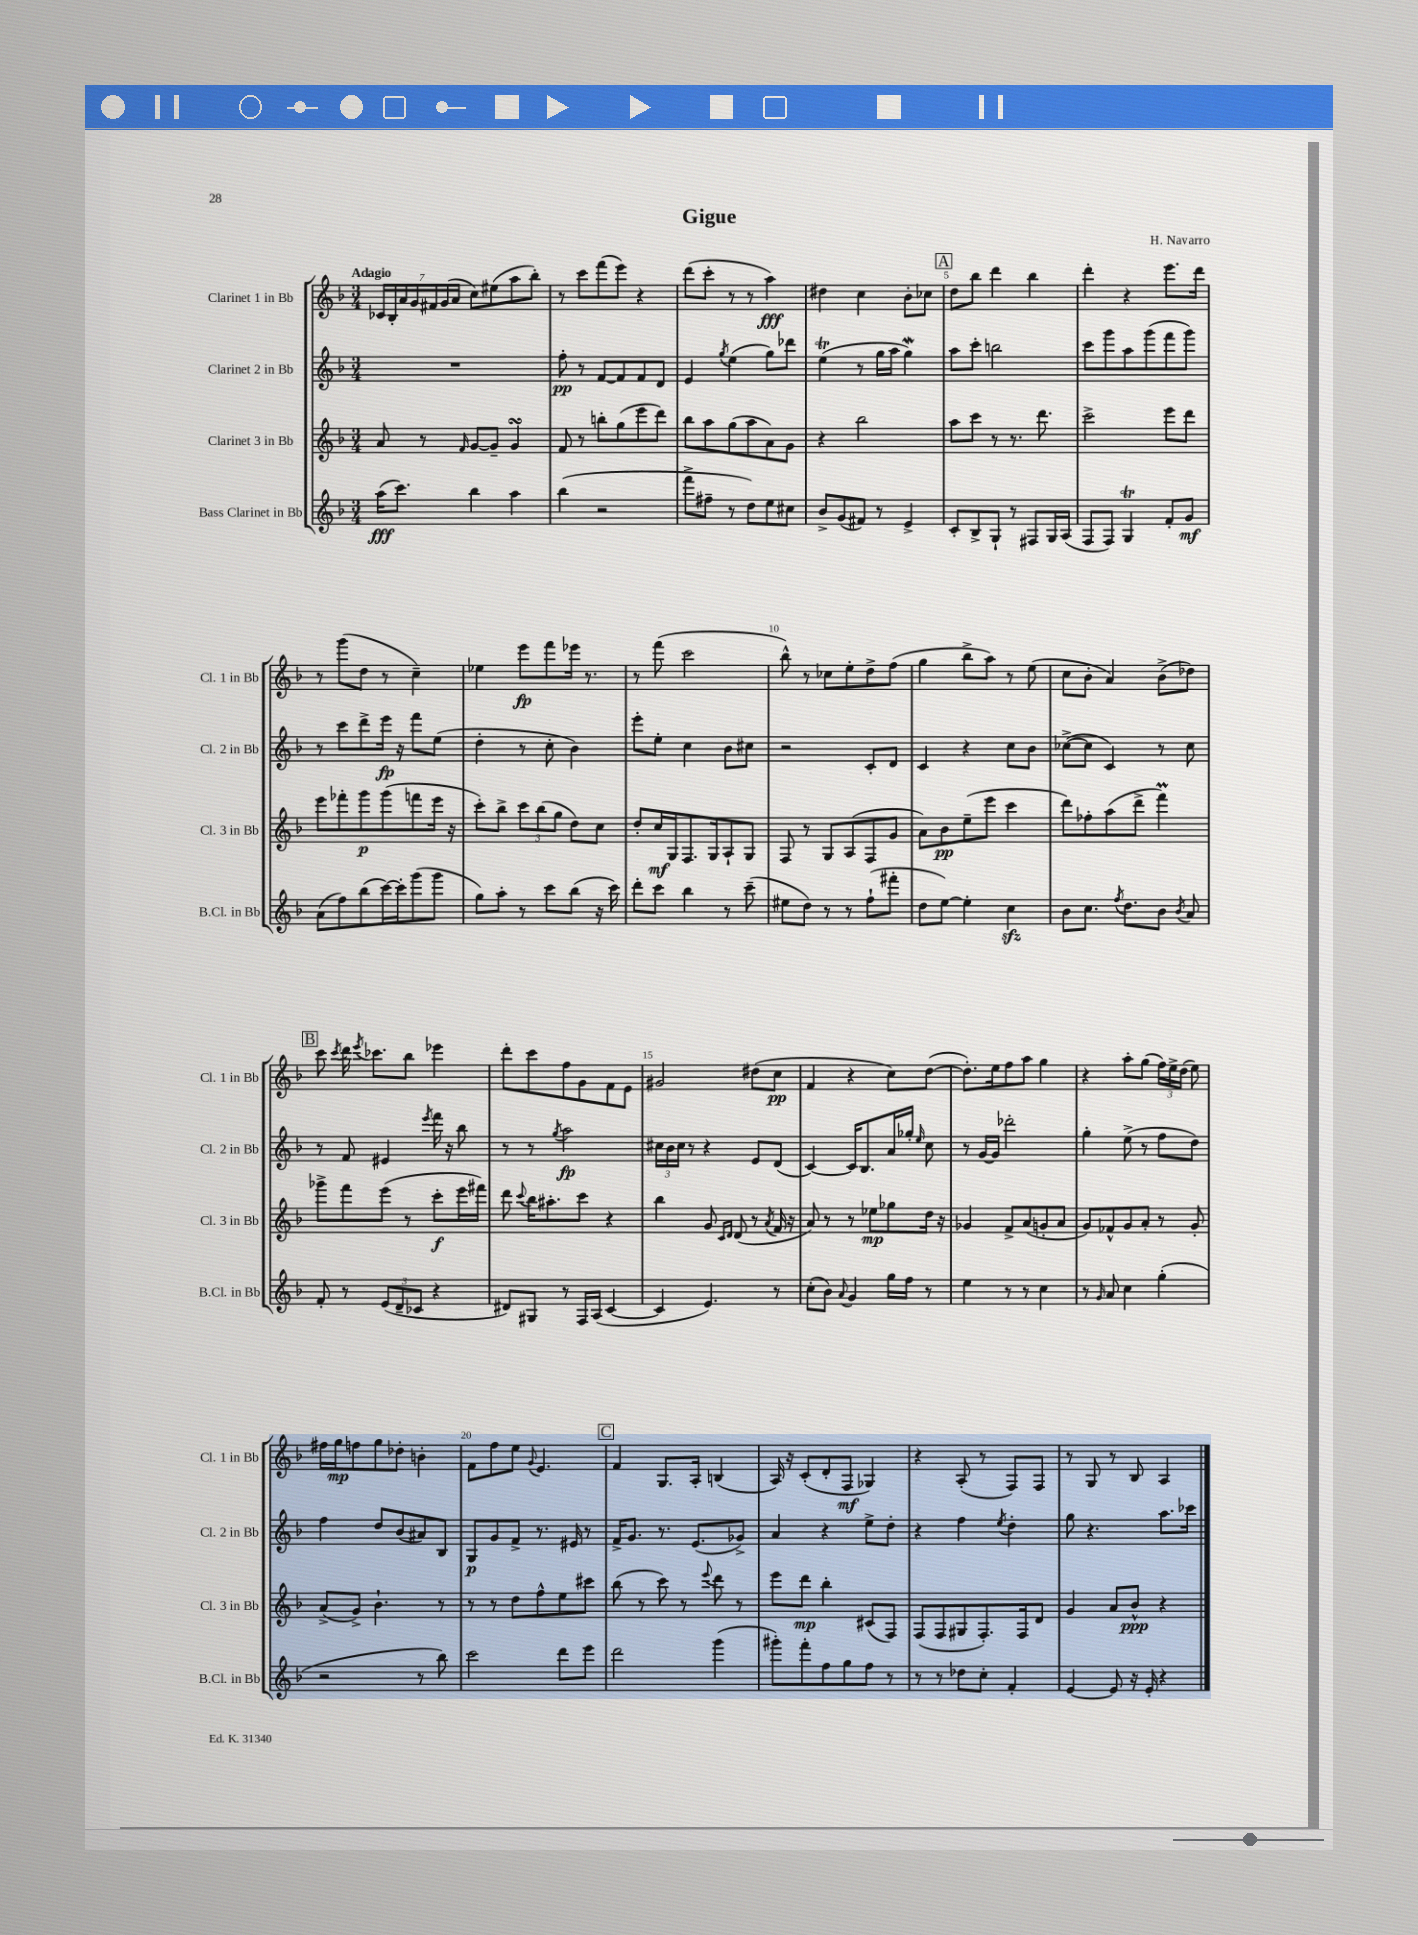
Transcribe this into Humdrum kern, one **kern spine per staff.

**kern	**kern	**kern	**kern
*staff4	*staff3	*staff2	*staff1
*clefG2	*clefG2	*clefG2	*clefG2
*k[b-]	*k[b-]	*k[b-]	*k[b-]
*M3/4	*M3/4	*M3/4	*M3/4
(16aa\LK	8a/	2.r	28c-/LL
.	.	.	28B-'/
8.ccc\J)	.	.	.
.	.	.	28a/
.	.	.	28g/
.	8r	.	.
.	.	.	28f#/
.	.	.	(28g/
.	.	.	28a/JJ
.	16qqf/	.	.
4bb-\	[8g/L	.	8cc\L)
.	8g~/]J	.	(8ee#\
4aa\	4g/	.	8aa\
.	.	.	8bb-'\J)
=	=	=	=
(4bb-\	8f/	8ff'\	8r
.	8r	8r	8ccc\L
2r	8bb'\L	[8f/L	(8fff\
.	(8gg\	8f/]	8eee\J)
.	8eee\	8f/	4r
.	8ddd\J)	8d/J	.
=	=	=	=
8fff^\L	8bb-\L	4e/	(8ddd\L
8ff#~\J	8aa\	.	8ccc'\J
.	.	8qgg/	.
8r	(8gg\	(4ee\	8r
8dd\L)	8aa\	.	8r
8ee\	8a\)	8gg\L)	4aa\)
8cc#\J	8g\J	8ddd-\J	.
=	=	=	=
8b-^/L	4r	(4ee\	4dd#\
(8g/	.	.	.
8f#/J)	2bb-\	8r	4cc\
8r	.	16gg\LL	.
.	.	16aa\JJ	.
4e^/	.	4gg\)	8b-'\L
.	.	.	8cc-\J
=	=	=	=
8c'/L	8aa\L	8aa\L	8dd\L
8B-^/	8ccc\J	8ccc'\J	8bb-\J
8G`/J	8r	2bb\	4ddd\
8r	8.r	.	.
8F#/L	.	.	4bb-\
.	8.ddd\	.	.
16G/L	.	.	.
(16A/JJ	.	.	.
=	=	=	=
8F/L	2ccc^\	8ccc\L	4ddd'\
8F/J)	.	8ggg\	.
4G/	.	8aa\	4r
.	.	(8ggg\	.
8f'/L	8eee\L	8fff\	8.eee\L
8g/J	8ddd\J	8ggg\J)	.
.	.	.	16ddd\Jk
=	=	=	=
(8a\L	8eee\L	8r	8r
8ff\)	8fff-'\	8ccc\L	(8ggg\L
(8bb-\	8ggg\	8ddd^\	8dd\J
[16ccc\L)	(8ggg\	16eee\Jk	8r
16ccc'\]J	.	16r	.
(8ggg\	8fff\	8fff\L	4cc~\)
8ggg\J	16eee\Jk	(8ee\J	.
.	16r	.	.
=	=	=	=
8gg\L)	8ccc'\L)	4dd'\	4ee-\
8aa'\J	8bb-^\J	.	.
8r	12ccc\L	8r	8eee\L
.	(12bb-\	.	.
8ccc\L	.	8cc'\	8fff\
.	12gg\J	.	.
(8bb-\J	8dd\L)	4b-\)	16eee-\Jk
.	.	.	8.r
16r	8cc\J	.	.
16ccc\)	.	.	.
=	=	=	=
8ddd'\L	8dd'/L	8eee'\L	8r
8ccc\J	16cc/L	8ee'\J	(8fff\
.	16G/J	.	.
4bb-\	8.F/	4cc\	2ccc\
.	16G/k	.	.
8r	8A`/	8b-\L	.
(8ccc~\	8G/J	8cc#\J	.
=	=	=	=
8ee#\L	8F/	2r	8bb-^^\)
8dd\J)	8r	.	8r
8r	8G/L	.	8cc-\L
8r	(8A/	.	8ee'\
(8ff`\L	8F/	8c'/L	8dd^\
8fff#'\J	8g/J	8d/J	(8ff\J
=	=	=	=
8dd\L	8a\L)	4c/	4gg\
[8ee\J)	8b-\	.	.
4ee'\]	(8ee~\	4r	8bb-^\L
.	8eee\J	.	8aa\J)
4cc\	4ccc\	8cc\L	8r
.	.	8b-\J	(8ee\
=	=	=	=
8b-\L	8ddd\L)	([8cc-^\L	8cc\L
8.cc\J	8ff-'\	8cc-\]J	8b-'\J
.	(8aa\	4c/)	4a/)
8qff/	.	.	.
8.dd\L	.	.	.
.	8ddd^\J	.	.
8b-\J	4fff\)	8r	(8b-^\L
8qb-/	.	.	.
8a/	.	8cc-\	8dd-\J)
=	=	=	=
8f'/	8ggg-^\L	8r	8ccc\
.	.	.	8qccc/
8r	8fff\	8f/	16ddd\
.	.	.	8qeee/
.	.	.	8.ccc-\L
(12e/L	(8eee\J	4e#/	.
12d~/	.	.	.
.	8r	.	8bb-\J
12c-/J	.	.	.
.	.	8qeee/	.
4r	8ccc'\L	16fff\	4eee-\
.	.	16r	.
.	16eee\L	8bb-\	.
.	16fff#\JJ)	.	.
=	=	=	=
8d#/L)	8ddd\	8r	8ddd'\L
.	8qqccc/	.	.
8G#/J	16bb-\LK	8r	8ccc\
.	8.aa#'\	.	.
.	.	8qgg/	.
8r	.	2aa\	8ff\
16F/LL	8ccc\J	.	8g\
(16A/JJ	.	.	.
[4c/	4r	.	8f\
.	.	.	8e\J
=	=	=	=
4c/]	4bb-\	24cc#\LL	2g#/
.	.	24b-\	.
.	.	24cc#\JJ	.
.	.	8r	.
4.e/)	8g/	4r	.
.	16qqc/LL	.	.
.	16qqd/JJ	.	.
.	(8d/	.	.
.	8r	8e/L	(8dd#\L
.	8qa/	.	.
8r	16f/	(8d/J	8cc\J
.	16r	.	.
=	=	=	=
(8cc'\L	8a/)	[4c/)	4f/
8b-\J)	8r	.	.
8qqa/	.	.	.
4g/	8r	16c/]LK	4r
.	.	8.B-/	.
.	8ee-\L	.	.
16gg\LL	8gg-\	16a/L	8cc\L)
16ff\JJ	.	16gg-'/JJ	.
.	.	16qqee/	.
8r	16dd\Jk	8cc\	([8dd\J
.	16r	.	.
=	=	=	=
4ee\	4g-/	8r	8.dd'\]L)
.	.	[16g/LL	.
.	.	16g/]JJ	16ee\k
8r	8f^/L	2ddd-'\	8ff\
8r	(8a/	.	8aa\J
4cc\	8g'/	.	4gg\
.	8a/J	.	.
=	=	=	=
8r	8g/L)	4gg'\	4r
16qqg/	.	.	.
8a/	8f-^^/	.	.
4cc\	8g/	(8ee^\	8aa'\L
.	8a'/J	8r	(8gg\J
(4gg'\	8r	8ff\L	24ff\LL)
.	.	.	24ee^\
.	.	.	(24dd\JJ
.	8g'/	8dd\J)	8ee\)
=	=	=	=
2r	(8a^/L	4ff\	16ff#\LL
.	.	.	16gg\J
.	8g^/J)	.	8ff\
.	4.b-`\	8dd/L	8gg\
.	.	(8b-/	8dd-'\J
8r	.	8a#/)	4b'\
8bb-\)	8r	8B-/J	.
=	=	=	=
2ccc\	8r	8G/L	8f\L
.	8r	8g/	8ff\
.	8dd\L	8f^/J	8ee\J
.	.	.	8qqg/
.	8ff^^\	8.r	4.e/
8ddd\L	8ee\	.	.
.	.	16e#/	.
8eee\J	8ccc#\J	8r	.
=	=	=	=
2ddd\	(8bb-\	16f^/LK	4f/
.	.	8.g/J	.
.	8r	.	.
.	8ccc\)	8.r	8.G/L
.	8r	.	.
.	.	(8.e/L	16A'/Jk
.	8qqeee/	.	.
(4ggg\	8ddd\	.	(4B/
.	8r	8g-^/J)	.
=	=	=	=
8ggg#'\L)	8eee\L	4a/	16A/)
.	.	.	16r
8fff'\	8ddd\J	.	(8c'/L
8ff\	4bb-'\	4r	8d'/
8gg\	.	.	8F/J
8ff\J	(8c#/L	8ee^\L	4G-/)
8r	8F/J)	8dd'\J	.
=	=	=	=
8r	(8F/L	4r	4r
8r	8F/	.	.
8dd-\L	8G#/	4ff\	(8A'/
8cc'\J	8.F'/)	.	8r
.	.	8qee/	.
4f'/	.	4dd'\	8F/L)
.	16F/k	.	.
.	8d/J	.	8F/J
=	=	=	=
[4e/	4g/	8gg\	8r
.	.	4.r	8G/
8e/]	8a/L	.	8r
16r	8b-^^/J	.	8B-/
16e'/	.	.	.
4r	4r	8.aa\L	4A/
.	.	16ccc-\Jk	.
==	==	==	==
*-	*-	*-	*-
